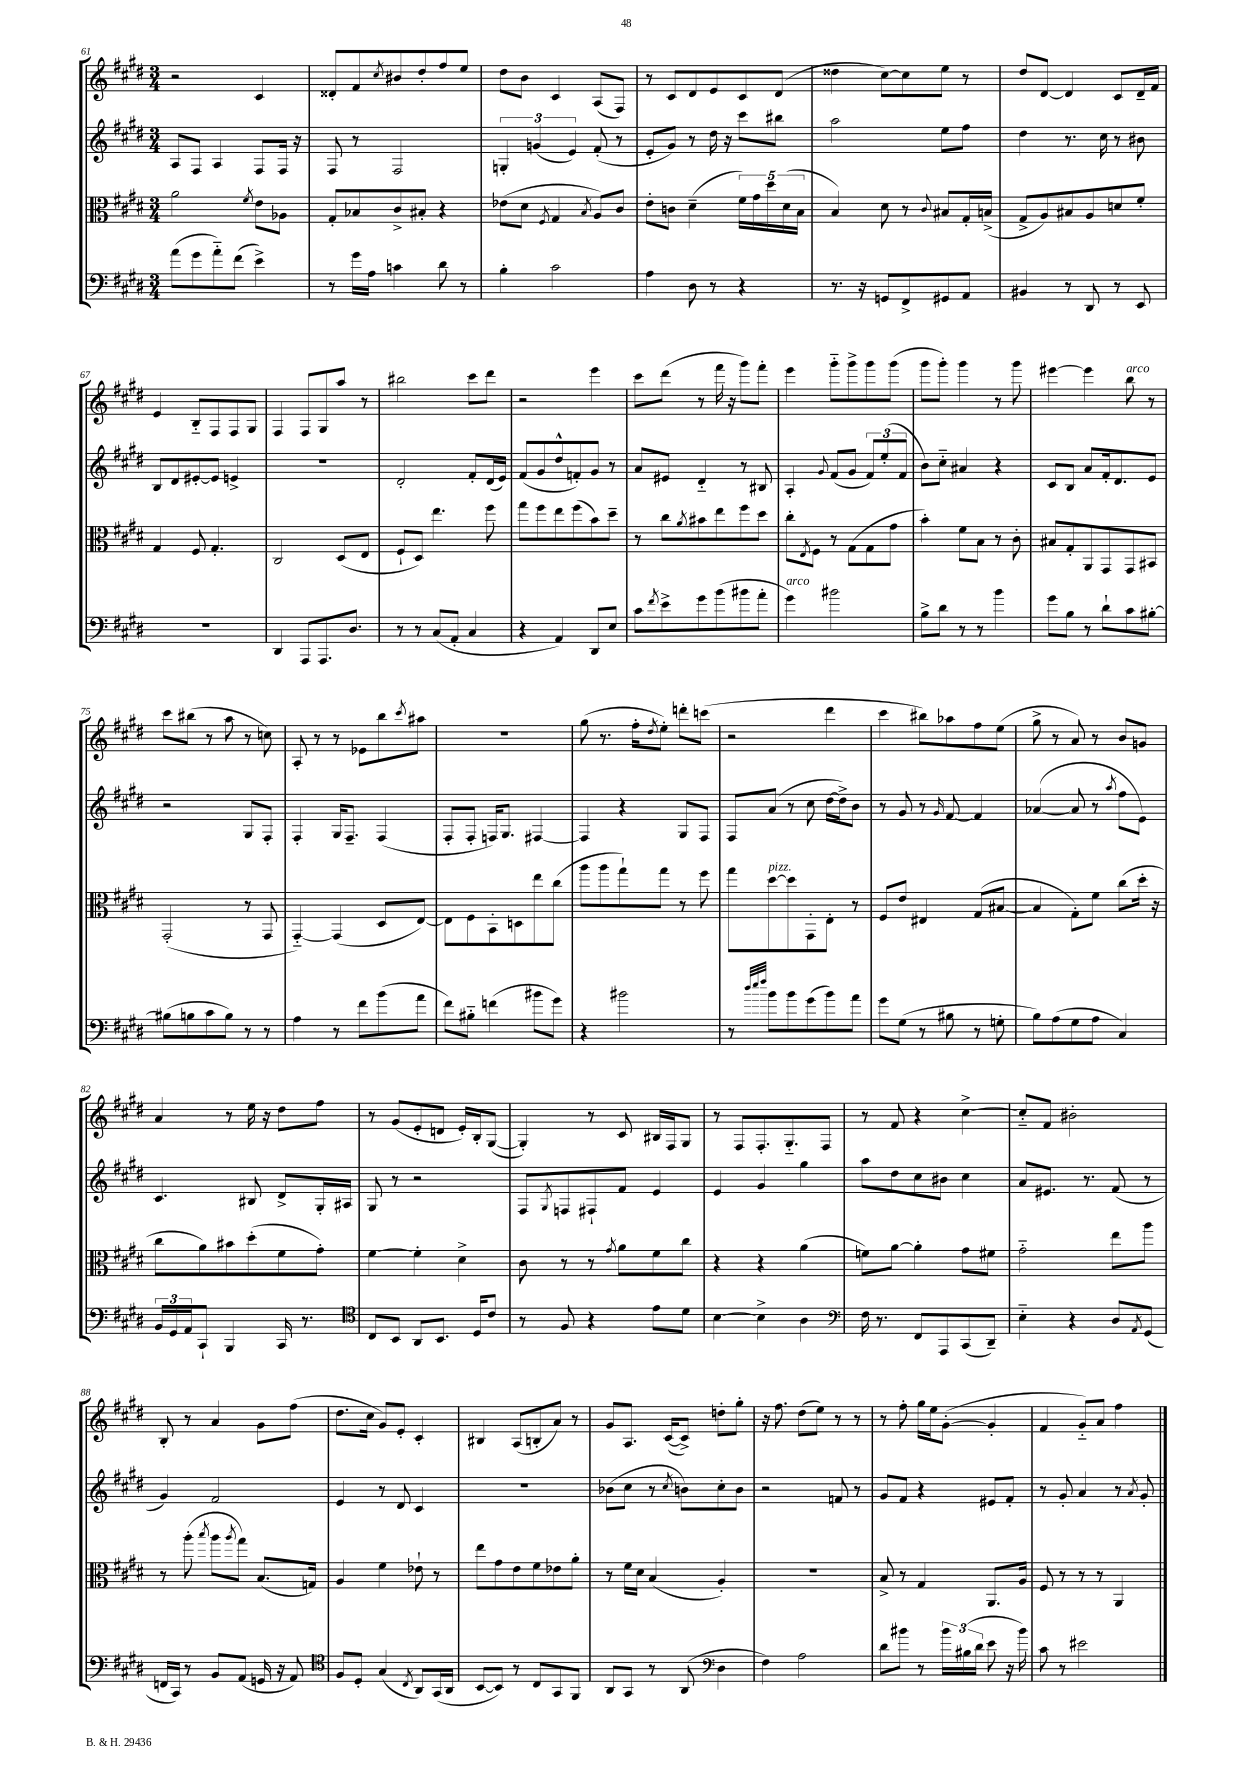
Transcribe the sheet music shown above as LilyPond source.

<<
\new StaffGroup <<
\new Staff = "s0" {
    \clef treble \key e \major \numericTimeSignature \time 3/4
    r2 cis'4 |
    disis'8-. fis'8 \acciaccatura { cis''8 } bis'8 dis''8-. fis''8 e''8 |
    dis''8 b'8 cis'4 a8( fis8) |
    r8 cis'8 dis'8 e'8 cis'8 dis'8( |
    disis''4 cis''8~) cis''8 e''8 r8 |
    dis''8 dis'8~ dis'4 cis'8 dis'16-- fis'16 |
    e'4 b8-_ fis8 fis8 gis8 |
    fis4 fis8 gis8 a''8 r8 |
    bis''2 cis'''8 dis'''8 |
    r2 e'''4 |
    cis'''8 dis'''8( r8 fis'''16 r16 gis'''8) fis'''8-. |
    e'''4 gis'''8-_ gis'''8-> gis'''8 gis'''8( |
    gis'''8 gis'''8-.) gis'''4 r8 gis'''8 |
    eis'''4~ eis'''4 b''8^\markup { \italic "arco" } r8 |
    cis'''8 bis''8( r8 a''8 r8 c''8) |
    a8-. r8 r8 ees'8 b''8 \acciaccatura { cis'''8 } ais''8 |
    R2. |
    gis''8( r8. fis''16-. \acciaccatura { dis''8 } e''8-.) d'''8-. c'''8( |
    r2 dis'''4 |
    cis'''4 bis''8) aes''8 fis''8 e''8( |
    gis''8-> r8 a'8) r8 b'8 g'8 |
    a'4 r8 e''16 r16 dis''8 fis''8 |
    r8 gis'8( e'8-. d'8 e'16-.) b16-. gis8~( |
    gis4-.) r8 cis'8 bis16 fis16 gis8 |
    r8 fis8 fis8.-. gis8.-_ fis8 |
    r8 fis'8 r4 cis''4~-> |
    cis''8-_ fis'8 bis'2-. |
    b8-. r8 a'4 gis'8 fis''8( |
    dis''8. cis''16 gis'8) e'8-. cis'4-. |
    bis4 a8( b8-. a'8) r8 |
    gis'8 a8. cis'16~( cis'8->) d''8-. gis''8-. |
    r16 fis''8. dis''8( e''8) r8 r8 |
    r8 fis''8-. gis''16 e''16 gis'8~-.( gis'4-. |
    fis'4 gis'8-_) a'8 fis''4 \bar "|." |
}
\new Staff = "s1" {
    \clef treble \key e \major \numericTimeSignature \time 3/4
    a8 fis8 a4 fis8 fis16 r16 |
    fis8 r8 fis2 |
    \tuplet 3/2 { g4-. g'4( e'4) } fis'8-.( r8 |
    e'8-. gis'8) r8 dis''16 r16 cis'''8 bis''8 |
    a''2 e''8 fis''8 |
    dis''4 r8. cis''16 r8 bis'8 |
    b8 dis'8 eis'8~-. eis'8 e'4-> |
    R2. |
    dis'2-. fis'8-. dis'16( e'16) |
    fis'8( gis'8 dis''8-^ f'8-.) gis'8 r8 |
    a'8 eis'8 dis'4-_ r8 bis8 |
    a4-. \appoggiatura { gis'8 } fis'8( gis'8 \tuplet 3/2 { fis'8) e''8-.( fis'8 } |
    b'8) cis''8-_ ais'4 r4 |
    cis'8 b8 a'8 fis'16-. dis'8. e'8 |
    r2 gis8 fis8-. |
    fis4-. gis16 fis8.-- fis4( |
    fis8-. fis8-. f16) gis8. fis4~ |
    fis4 r4 gis8 fis8 |
    fis8 a'8( r8 cis''8 dis''16~ dis''16->) b'8 |
    r8 gis'8 r8 \grace { gis'16 } fis'8~ fis'4 |
    aes'4~( aes'8 r8 \acciaccatura { a''8 } fis''8 e'8) |
    cis'4. bis8 dis'8-> gis16-. ais16 |
    gis8 r8 r2 |
    fis8 \acciaccatura { gis8 } f8 fis8-! fis'8 e'4 |
    e'4 gis'4 gis''4 |
    a''8 dis''8 cis''8 bis'8 cis''4 |
    a'8 eis'8. r8. fis'8( r8 |
    gis'4) fis'2 |
    e'4 r8 dis'8 cis'4 |
    R2. |
    bes'8( cis''8 r8 \acciaccatura { cis''8 } b'8) cis''8-. b'8 |
    r2 f'8 r8 |
    gis'8 fis'8 r4 eis'8 fis'8-. |
    r8 gis'8-. a'4 r8 \acciaccatura { a'8 } gis'8-. \bar "|." |
}
\new Staff = "s2" {
    \clef alto \key e \major \numericTimeSignature \time 3/4
    a'2 \acciaccatura { fis'8 } e'8 aes8 |
    gis8-. bes8 cis'8-> bis8-. r4 |
    ees'8( dis'8 \acciaccatura { fis8 } gis4 \acciaccatura { b8 } a8) cis'8 |
    e'8-. c'8 dis'4--( \tuplet 5/4 { fis'16) gis'16 dis''16 dis'16( b16 } |
    b4) dis'8 r8 \appoggiatura { cis'8 } bis8 gis16-. b16->( |
    gis8-> a8) bis8 a8 d'8 fis'8-. |
    gis4 fis8 gis4.-. |
    cis2 dis8( e8 |
    fis8-! dis8) e''4. fis''8 |
    gis''8 fis''8 e''8 fis''8( b'8) dis''8-- |
    r8 cis''8 \acciaccatura { a'8 } bis'8 e''8 fis''8 dis''8 |
    cis''8-. \acciaccatura { e8 } fis8 r8 gis8( gis8 gis'8 |
    b'4-.) fis'8 b8 r8 cis'8-. |
    bis8 gis8-. a,8 gis,8 gis,8 bis,8 |
    gis,2-.( r8 gis,8 |
    gis,4~-_) gis,4( dis8 e8~) |
    e8 fis8 b,8-. d8 e''8 cis''8( |
    a''8 a''8 gis''8-!) gis''8 r8 fis''8 |
    gis''8 dis''8~^\markup { \italic "pizz." } dis''8 gis,8-. e8-. r8 |
    fis8 e'8 eis4 gis8( bis8~ |
    bis4 gis8-.) fis'8 cis''8( dis''16-. r16 |
    cis''8 a'8) bis'8 dis''8-.( fis'8 gis'8-.) |
    fis'4~ fis'4-. dis'4-> |
    cis'8 r8 r8 \acciaccatura { gis'8 } a'8 fis'8 cis''8 |
    r4 r4 a'4( |
    f'8) a'8~ a'4-. gis'8 fis'8 |
    gis'2-_ e''8 a''8 |
    r8 a''8-.( \acciaccatura { b''8 } a''8 \acciaccatura { a''8 } gis''8) b8.( g16) |
    a4 fis'4 ees'8-! r8 |
    e''8 gis'8 e'8 fis'8 ees'8 a'8-. |
    r8 fis'16 dis'16 b4( a4-.) |
    R2. |
    b8-> r8 gis4 a,8. a16 |
    fis8 r8 r8 r8 a,4 \bar "|." |
}
\new Staff = "s3" {
    \clef bass \key e \major \numericTimeSignature \time 3/4
    a'8( gis'8 a'8-_) fis'8( e'4->) |
    r8 gis'16 a16 c'4 dis'8 r8 |
    b4-. cis'2 |
    a4 dis8 r8 r4 |
    r8. r16 g,8 fis,8-> gis,8 a,8 |
    bis,4 r8 dis,8 r8 e,8 |
    R2. |
    dis,4 a,,8 a,,8. dis8. |
    r8 r8 cis8( a,8-. cis4 |
    r4 a,4) dis,8 e8 |
    cis'8 \acciaccatura { fis'8 } e'8-> gis'8 b'8( bis'8 a'8-. |
    gis'4^\markup { \italic "arco" }) bis'2 |
    b8-> dis'8 r8 r8 b'4 |
    gis'8 b8 r8 dis'8-! cis'8 bis8~-. |
    bis8( b8 cis'8 b8) r8 r8 |
    a4 r8 fis'8 b'8( a'8 |
    fis'8) bis8-_ f'4( bis'8 gis'8) |
    r4 bis'2 |
    r8 \grace { dis''32 e''32 fis''32 } b'8 b'8 gis'8( b'8) a'8 |
    gis'8 gis8( r8 bis8 r8 g8-. |
    b8) a8( gis8 a8 cis4) |
    \tuplet 3/2 { b,16 gis,16 a,16 } cis,8-! b,,4 cis,16 r8. |
    \clef tenor cis8 b,8 a,8 b,8. dis16 cis'8 |
    r8 fis8 r4 e'8 dis'8 |
    b4~ b4-> a4 |
    \clef bass fis16 r8. fis,8 a,,8 cis,8( dis,8--) |
    e4-_ r4 dis8 \acciaccatura { a,8 } gis,8( |
    f,16 cis,16) r8 b,8 a,8( g,16 r16 a,8) |
    \clef tenor fis8 dis8-. gis4( \acciaccatura { cis8 } a,8) gis,16( a,16 |
    b,8~ b,8) r8 cis8 gis,8 fis,8 |
    a,8 gis,8 r8 a,8( \clef bass dis4 |
    fis4) a2 |
    dis'8 bis'8 r8 \tuplet 3/2 { bis'16 bis16( dis'16 } e'8 r16 bis'16) |
    cis'8 r8 eis'2 \bar "|." |
}
>>
>>
\layout { \context { \Score currentBarNumber = #61 } }
